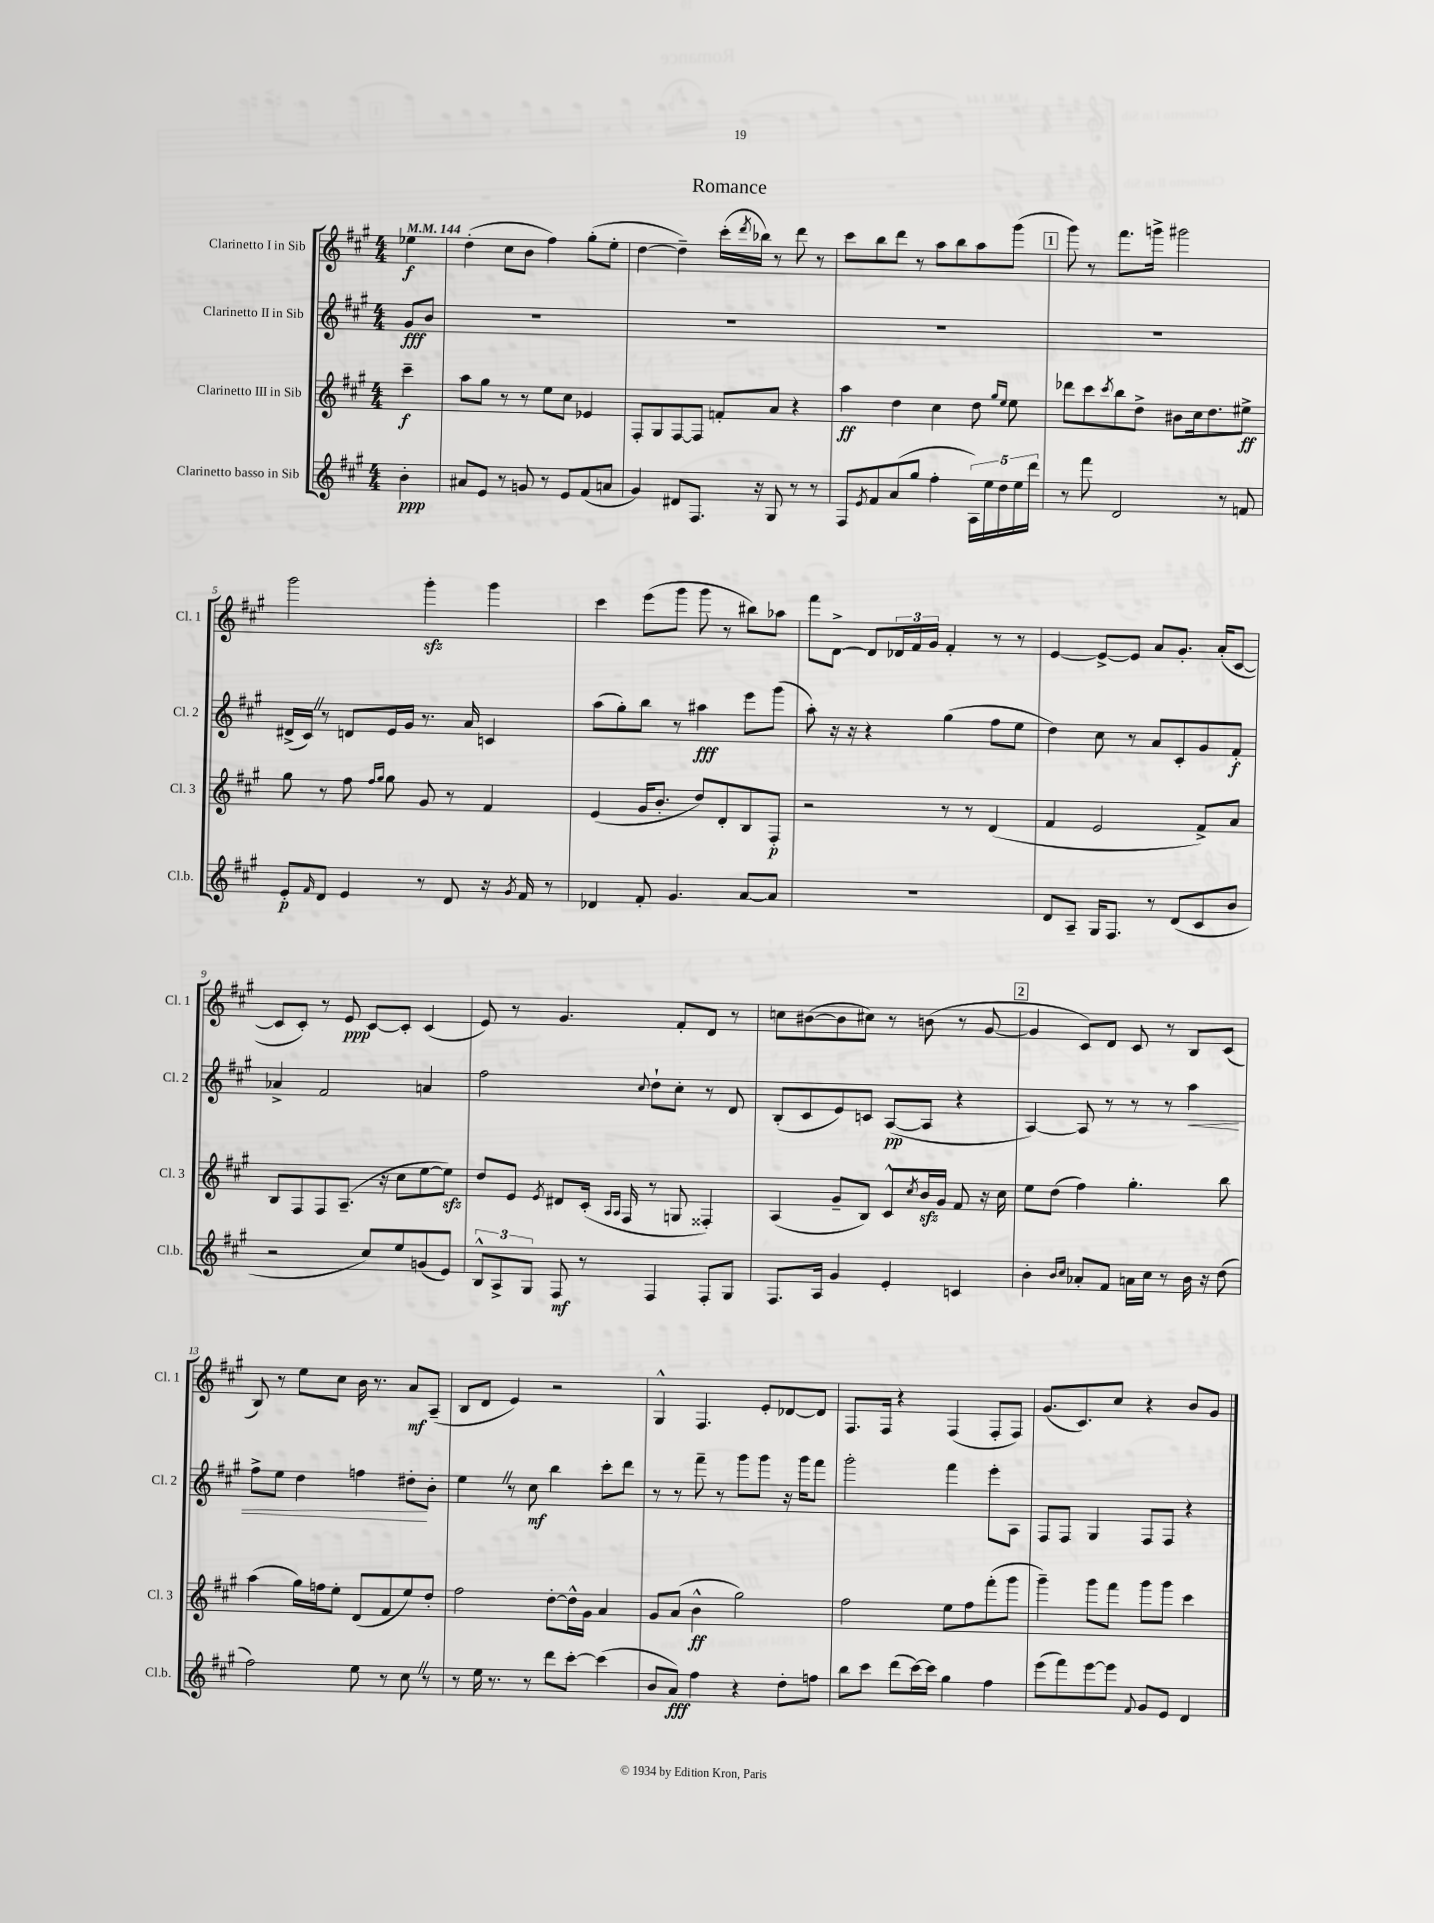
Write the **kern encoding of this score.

**kern	**dynam	**kern	**dynam	**kern	**dynam	**kern	**dynam
*part4	*part4	*part3	*part3	*part2	*part2	*part1	*part1
*staff4	*staff4	*staff3	*staff3	*staff2	*staff2	*staff1	*staff1
*I"Clarinetto basso in Sib	*	*I"Clarinetto III in Sib	*	*I"Clarinetto II in Sib	*	*I"Clarinetto I in Sib	*
*I'Cl.b.	*	*I'Cl. 3	*	*I'Cl. 2	*	*I'Cl. 1	*
*clefG2	*	*clefG2	*	*clefG2	*	*clefG2	*
*k[f#c#g#]	*	*k[f#c#g#]	*	*k[f#c#g#]	*	*k[f#c#g#]	*
*M4/4	*	*M4/4	*	*M4/4	*	*M4/4	*
*MM144	*	*MM144	*	*MM144	*	*MM144	*
=	=	=	=	=	=	=	=
4b'\	ppp	4ccc#~\	f	8g#/L	fff	4ee-X\	f
.	.	.	.	8b/J	.	.	.
=1	=1	=1	=1	=1	=1	=1	=1
8a#X/L	.	8aa\L	.	1r	.	(4dd'\	.
8e/J	.	8gg#\J	.	.	.	.	.
8r	.	8r	.	.	.	8cc#\L	.
8gn/	.	8r	.	.	.	8b\J	.
8r	.	8ee\L	.	.	.	4ff#\)	.
8e/L	.	8cc#\J	.	.	.	.	.
(8f#/	.	4e-X/	.	.	.	(8gg#'\L	.
8an/J	.	.	.	.	.	8ee'\J	.
=2	=2	=2	=2	=2	=2	=2	=2
4g#/)	.	8F#'/L	.	1r	.	[4dd\	.
.	.	8G#/	.	.	.	.	.
8d#X/L	.	[8F#/	.	.	.	4dd~\])	.
8.F#/J	.	8F#/J]	.	.	.	.	.
.	.	8fn'/L	.	.	.	(16ccc#'\LL	.
.	.	.	.	.	.	8qddd/	.
16r	.	.	.	.	.	16bb-X\JJ)	.
8G#/	.	8a/J	.	.	.	8r	.
8r	.	4r	.	.	.	8ddd\	.
8r	.	.	.	.	.	8r	.
=3	=3	=3	=3	=3	=3	=3	=3
8F#/L	.	4aa\	ff	1r	.	8ccc#\L	.
8qe/	.	.	.	.	.	.	.
8f#/	.	.	.	.	.	8bb\	.
(8a/	.	4dd\	.	.	.	8ddd\J	.
8gg#/J	.	.	.	.	.	8r	.
4ff#'\	.	4cc#\	.	.	.	8aa\L	.
.	.	.	.	.	.	8bb\	.
20A\LL)	.	8dd\	.	.	.	8aa\	.
20ee\	.	.	.	.	.	.	.
20dd\	.	.	.	.	.	.	.
.	.	16qqgg#/LL	.	.	.	.	.
.	.	16qqee/JJ	.	.	.	.	.
.	.	8ee\	.	.	.	(8ggg#\J	.
20ee\	.	.	.	.	.	.	.
20ddd\JJ	.	.	.	.	.	.	.
!!LO:REH:place=s1:t=1
=4	=4	=4	=4	=4	=4	=4	=4
8r	.	8ddd-X\L	.	1r	.	8ggg#\)	.
8fff#\	.	8ccc#\	.	.	.	8r	.
.	.	8qccc#/	.	.	.	.	.
2d/	.	8bb\	.	.	.	8.fff#\L	.
.	.	8dd^\J	.	.	.	.	.
.	.	.	.	.	.	16gggn^\Jk	.
.	.	8b#X\L	.	.	.	2ggg#X\	.
.	.	16cc#\k	.	.	.	.	.
.	.	8.dd\	.	.	.	.	.
8r	.	.	.	.	.	.	.
8fn/	.	8ee#X^\J	ff	.	.	.	.
!!LO:LB:g=z
=5	=5	=5	=5	=5	=5	=5	=5
8e'/L	p	8gg#\	.	(16d#X^/LL	.	2ggg#\	.
.	.	.	.	16c#Z/JJ)	.	.	.
16qqf#/	.	.	.	.	.	.	.
8d/J	.	8r	.	8r	.	.	.
4e/	.	8ff#\	.	8dn/L	.	.	.
.	.	16qqff#/LL	.	.	.	.	.
.	.	16qqgg#/JJ	.	.	.	.	.
.	.	8gg#\	.	16e/L	.	.	.
.	.	.	.	16g#/JJ	.	.	.
8r	.	8g#/	.	8.r	.	4ggg#zz'\	.
8d/	.	8r	.	.	.	.	.
.	.	.	.	16a/	.	.	.
16r	.	4f#/	.	4cn/	.	4ggg#\	.
8qg#/	.	.	.	.	.	.	.
16f#/	.	.	.	.	.	.	.
8r	.	.	.	.	.	.	.
=6	=6	=6	=6	=6	=6	=6	=6
4d-X/	.	(4e/	.	(8aa\L	.	4ccc#\	.
.	.	.	.	8gg#'\)	.	.	.
8f#'/	.	16g#/KL	.	8bb\J	.	(8eee\L	.
.	.	8.b'/J	.	.	.	.	.
4.g#/	.	.	.	8r	.	8ggg#\J	.
.	.	8dd/L)	.	4aa#X\	fff	8ggg#\	.
.	.	8d'/	.	.	.	8r	.
[8a/L	.	8B/	.	8eee\L	.	8bb#X\L)	.
8a/J]	.	8F#'/J	p	(8ggg#\J	.	8aa-X\J	.
=7	=7	=7	=7	=7	=7	=7	=7
1r	.	2r	.	8aa'\)	.	8fff#\L	.
.	.	.	.	16r	.	[8d^\J	.
.	.	.	.	16r	.	.	.
.	.	.	.	4r	.	8d/L]	.
.	.	.	.	.	.	24d-X/L	.
.	.	.	.	.	.	24f#/	.
.	.	.	.	.	.	24g#/JJ	.
.	.	8r	.	(4gg#\	.	4f#'/	.
.	.	8r	.	.	.	.	.
.	.	(4d/	.	8ff#\L	.	8r	.
.	.	.	.	8ee\J	.	8r	.
=8	=8	=8	=8	=8	=8	=8	=8
8d/L	.	4f#/	.	4dd\)	.	[4e/	.
8A~/J	.	.	.	.	.	.	.
16G#/KL	.	2e/	.	8cc#\	.	8e^/L_	.
8.F#/J	.	.	.	.	.	.	.
.	.	.	.	8r	.	8e/J]	.
8r	.	.	.	8a/L	.	8a/L	.
(8d/L	.	.	.	8c#'/	.	8.g#'/J	.
8c#/	.	8f#^/L)	.	8g#/	.	.	.
.	.	.	.	.	.	(16a'/KL	.
8b/J	.	8a/J	.	8f#'/J	f	[8c#/J	.
!!LO:LB:g=z
=9	=9	=9	=9	=9	=9	=9	=9
2r	.	8B/L	.	4a-X^/	.	8c#/L]	.
.	.	8F#/	.	.	.	8c#'/J)	.
.	.	8F#/	.	2f#/	.	8r	.
.	.	(8.A~/J	.	.	.	8e/	ppp
8cc#/L)	.	.	.	.	.	[8c#/L	.
.	.	16r	.	.	.	.	.
8ee/	.	8cc#\L	.	.	.	8c#'/J]	.
(8gn/	.	[8ee\	.	4an/	.	(4c#/	.
8e/J)	.	8eezz\J])	.	.	.	.	.
=10	=10	=10	=10	=10	=10	=10	=10
12B^^/L	.	8dd/L	.	2ff#\	.	8e/)	.
12A^/	.	.	.	.	.	.	.
.	.	8e/J	.	.	.	8r	.
12G#/J	.	.	.	.	.	.	.
.	.	8qe/	.	.	.	.	.
8F#/	mf	8d#X/L	.	.	.	4.g#/	.
8r	.	(16c#'/Jk	.	.	.	.	.
.	.	16qqA/LL	.	.	.	.	.
.	.	16qqA/JJ	.	.	.	.	.
.	.	16F#/	.	.	.	.	.
.	.	.	.	8qqcc#/	.	.	.
4F#/	.	8r	.	8dd`\L	.	.	.
.	.	8Gn/	.	8cc#'\J	.	8f#'/L	.
8F#'/L	.	4F##X'/)	.	8r	.	8d/J	.
8G#/J	.	.	.	8d/	.	8r	.
=11	=11	=11	=11	=11	=11	=11	=11
8.F#/L	.	(4A/	.	(8B'/L	.	8ccn\L	.
.	.	.	.	8c#/	.	([8b#X\	.
16A/Jk	.	.	.	.	.	.	.
4g#/	.	8g#~/L	.	8e/)	.	8b#\]	.
.	.	8B/J)	.	8cn/J	.	8cc#X\J)	.
4e'/	.	8c#^^/L	.	([8A/L	pp	8r	.
.	.	8qcc#/	.	.	.	.	.
.	.	16bzz/L	.	8A/J]	.	(8bn\	.
.	.	16g#/JJ	.	.	.	.	.
4cn/	.	8f#/	.	4r	.	8r	.
.	.	16r	.	.	.	[8g#/	.
.	.	16cc#\	.	.	.	.	.
!!LO:REH:place=s1:t=2
=12	=12	=12	=12	=12	=12	=12	=12
4b'\	.	8ee\L	.	[4A/)	.	4g#/]	.
.	.	(8dd\J	.	.	.	.	.
16qqb/LL	.	.	.	.	.	.	.
16qqcc#/JJ	.	.	.	.	.	.	.
8a-X'/L	.	4ff#\)	.	8A/]	.	8c#/L)	.
8f#/J	.	.	.	8r	.	8d/J	.
16an\LL	.	4.gg#'\	.	8r	.	8c#/	.
16cc#\JJ	.	.	.	.	.	.	.
8r	.	.	.	8r	.	8r	.
!	!	!	!	!	!LO:HP:b	!	!
16b\	.	.	.	4aa\	<	8B/L	.
16r	.	.	.	.	.	.	.
(8dd\	.	8bb\	.	.	.	(8c#/J	.
!!LO:LB:g=z
=13	=13	=13	=13	=13	=13	=13	=13
2ff#\)	.	(4aa\	.	8ff#^\L	.	8B/)	.
.	.	.	.	8ee\J	.	8r	.
.	.	16gg#\LL)	.	4dd\	.	8ee\L	.
.	.	16ffn\J	.	.	.	.	.
.	.	8ee'\J	.	.	.	8cc#\J	.
8ee\	.	(8d/L	.	4ffn\	.	16b\	.
.	.	.	.	.	.	8.r	.
8r	.	8f#/	.	.	.	.	.
8cc#Z\	.	8ee/)	.	8dd#X'\L	.	8a/L	mf
8r	.	8dd'/J	.	8b'\J	[	(8A~/J	.
=14	=14	=14	=14	=14	=14	=14	=14
8r	.	2ff#\	.	4eeZ\	.	8B/L	.
16ee\	.	.	.	.	.	8d/J	.
8.r	.	.	.	.	.	.	.
.	.	.	.	8r	.	4e/)	.
8r	.	.	.	8cc#\	mf	.	.
8ddd\L	.	[8dd'\L	.	4bb\	.	2r	.
[8ccc#'\J	.	16dd^^\L]	.	.	.	.	.
.	.	16g#\JJ	.	.	.	.	.
(4ccc#\]	.	4a/	.	8ccc#'\L	.	.	.
.	.	.	.	8ddd\J	.	.	.
=15	=15	=15	=15	=15	=15	=15	=15
8b/L	.	8g#/L	.	8r	.	4G#^^/	.
8a/J)	fff	(8a/J	.	8r	.	.	.
4ff#\	.	4b^^\	ff	8fff#~\	.	4.F#/	.
.	.	.	.	8r	.	.	.
4r	.	2gg#\)	.	8ggg#\L	.	.	.
.	.	.	.	8ggg#\J	.	8e'/L	.
8dd'\L	.	.	.	16r	.	[8d-X/	.
.	.	.	.	16ggg#\KL	.	.	.
8ffn\J	.	.	.	8fff#\J	.	8d-/J]	.
=16	=16	=16	=16	=16	=16	=16	=16
8bb\L	.	2ff#\	.	2ggg#'\	.	8.F#/L	.
8ccc#\J	.	.	.	.	.	.	.
.	.	.	.	.	.	16F#/Jk	.
(8ddd\L	.	.	.	.	.	4r	.
[16ccc#\L)	.	.	.	.	.	.	.
16ccc#\JJ]	.	.	.	.	.	.	.
4gg#\	.	8ee\L	.	4fff#\	.	(4F#/	.
.	.	8ff#\	.	.	.	.	.
4ff#\	.	(8fff#'\	.	8eee'\L	.	8F#'/L	.
.	.	8ggg#\J	.	8A\J	.	8F#/J)	.
=17	=17	=17	=17	=17	=17	=17	=17
(8eee\L	.	4ggg#~\)	.	8F#/L	.	(8.g#/L	.
8fff#\)	.	.	.	8F#/J	.	.	.
.	.	.	.	.	.	8.c#/)	.
[8eee\	.	8ggg#\L	.	4G#/	.	.	.
8eee\J]	.	8fff#\J	.	.	.	8cc#/J	.
8qqf#/	.	.	.	.	.	.	.
8g#/L	.	8ggg#\L	.	8F#/L	.	4r	.
8e/J	.	8ggg#\J	.	8F#/J	.	.	.
4d/	.	4ccc#\	.	4r	.	8b/L	.
.	.	.	.	.	.	8g#/J	.
==	==	==	==	==	==	==	==
*-	*-	*-	*-	*-	*-	*-	*-
